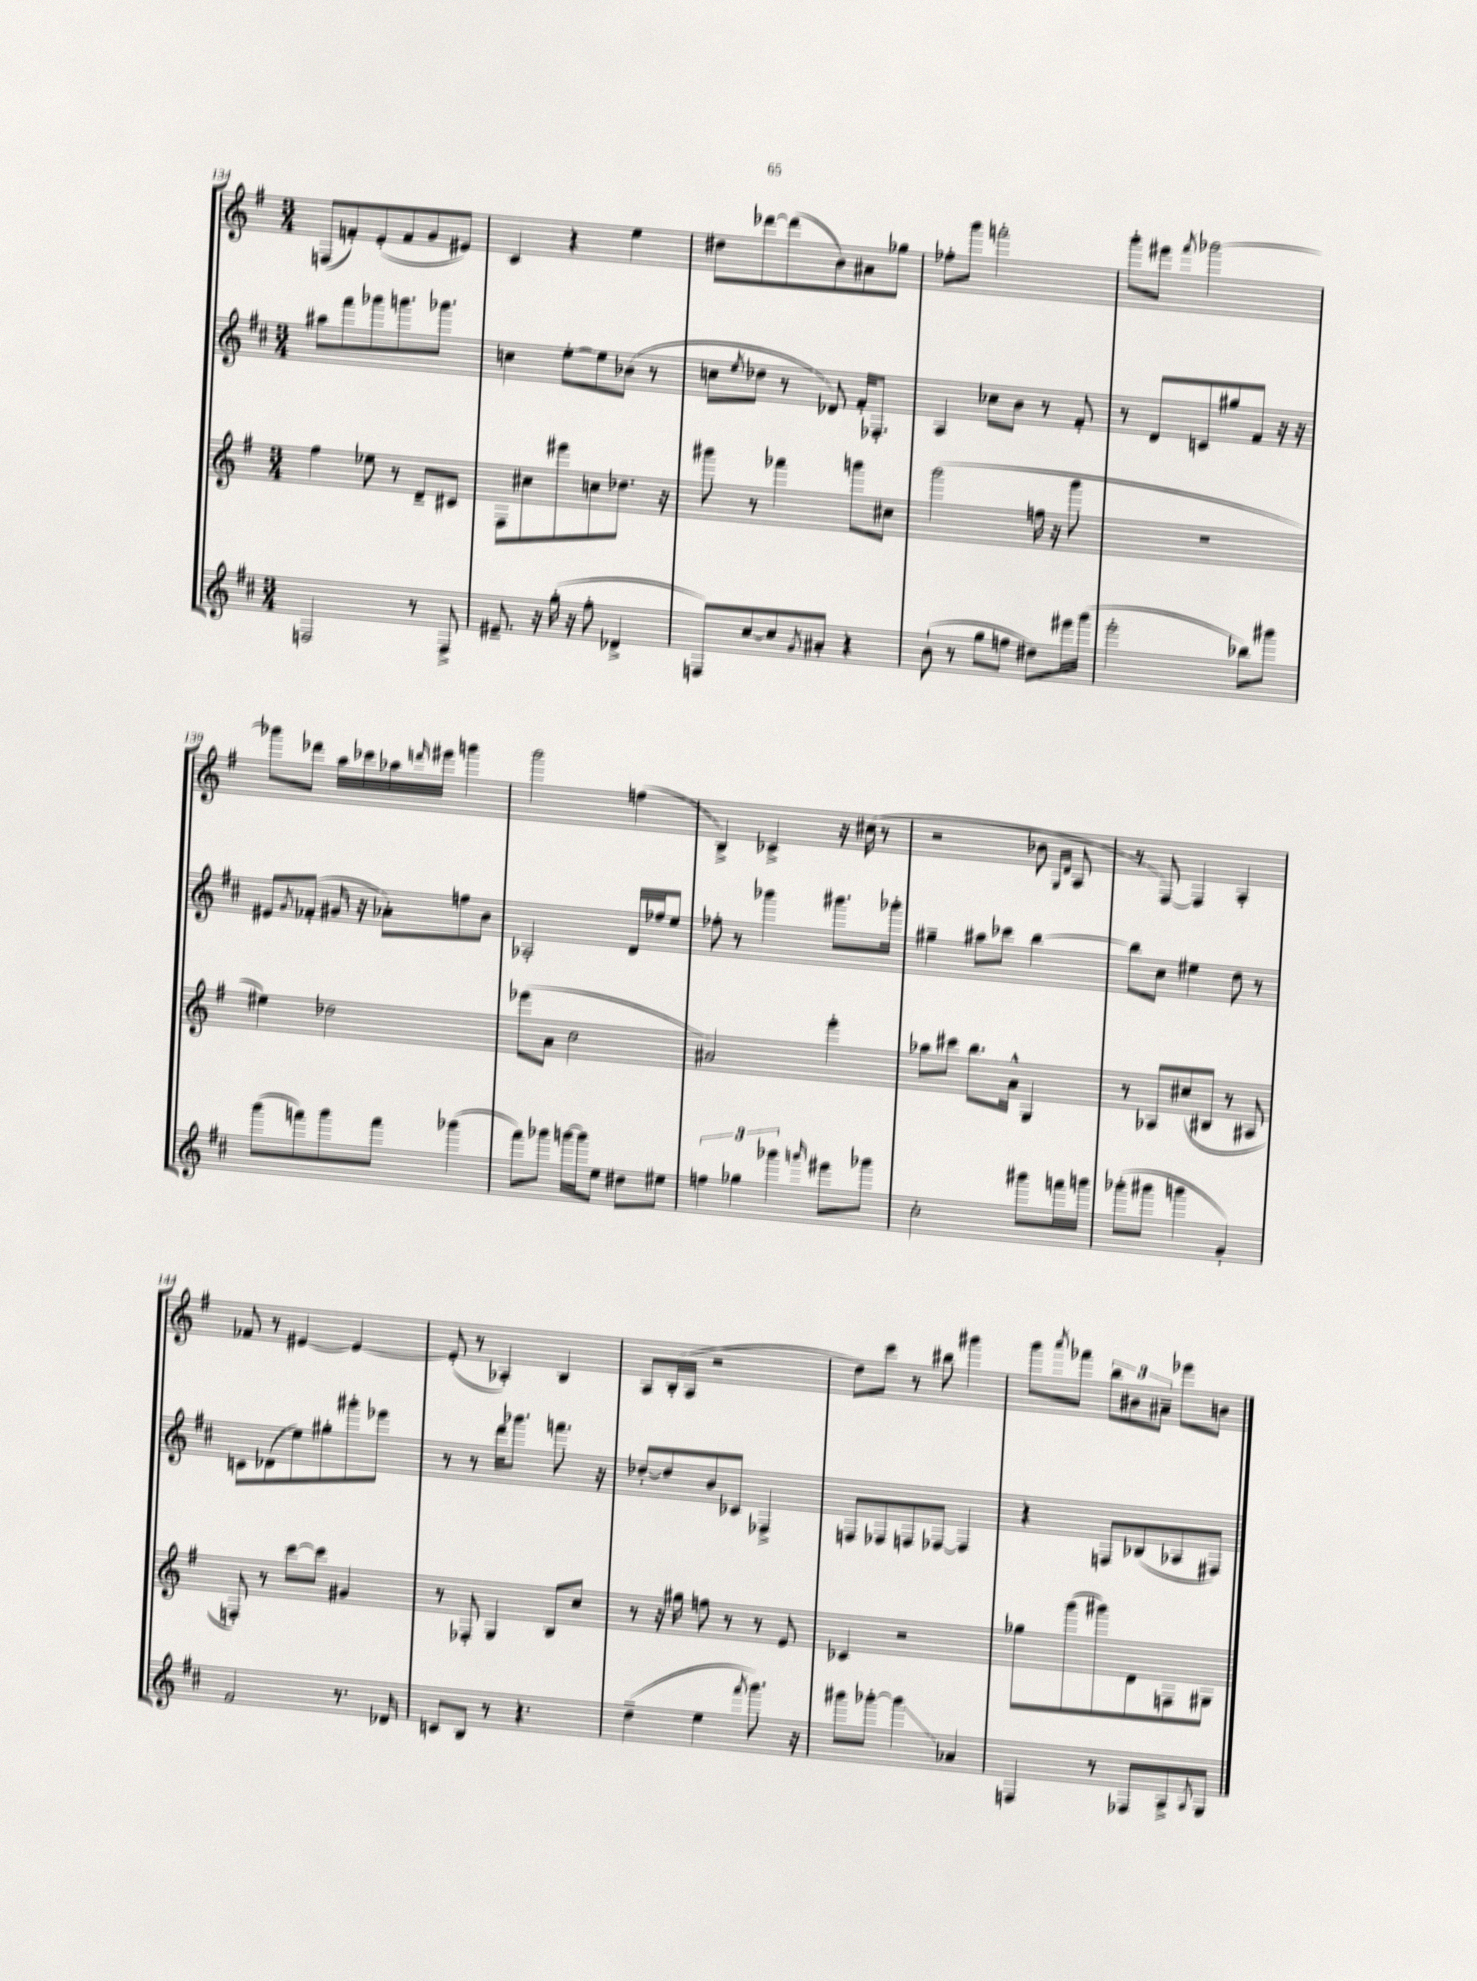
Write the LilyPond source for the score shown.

<<
\new StaffGroup <<
\new Staff = "s0" {
    \clef treble \key g \major \numericTimeSignature \time 3/4
    f8( f'8-.) e'8-.( f'8 g'8 eis'8) |
    c'4 r4 e''4 |
    dis''8 des'''8~ des'''8( b'8) ais'8 ges''8 |
    fes''8-. g'''8 f'''2-. |
    g'''8-. eis'''8 \acciaccatura { fis'''8 } ges'''2~ |
    ges'''8 des'''8 a''16 ces'''16 aes''16 \grace { d'''16 } eis'''16 g'''4 |
    g'''2 f''4( |
    b4->) ces'4-> r16 cis''16( r8 |
    r2 bes'8 \grace { g16 d'16 } a8 |
    r8 fis8~) fis4 a4-. |
    fes'8 r8 eis'4~ eis'4~ |
    eis'8-.( r8 aes4-.) b4 |
    a8 b16-.( a16 r2 |
    d''8) c'''8 r8 bis''8 gis'''4 |
    g'''8 \acciaccatura { a'''8 } fes'''8 \tuplet 3/2 { b''8 bis'8 ais'8-- } ees'''8 b'8 \bar "|." |
}
\new Staff = "s1" {
    \clef treble \key d \major \numericTimeSignature \time 3/4
    ais''8 fis'''8 ges'''8 g'''8. ges'''8. |
    c''4 e''8~-. e''8 bes'8( r8 |
    c''8 \acciaccatura { e''8 } des''8 r8 des'8) fis'16-. fes8.-. |
    a4 ces''8 b'8 r8 fis'8-. |
    r8 d'8 c'8 gis''8 fis'8 r16 r16 |
    eis'8 \acciaccatura { g'8 } fes'8-.( gis'16 r16 aes'8-.) f''8 b'8 |
    aes2-. d'16 fes''16 e''8 |
    fes''8-. r8 ges'''4 gis'''8. ges'''16-. |
    gis''4-- ais''8 ces'''8 b''4~ |
    b''8 cis''8 eis''4 d''8 r8 |
    c'8 des'8( e''8) gis''8-. gis'''8-. ees'''8 |
    r8 r8 d'''16 ges'''8. f'''8. r16 |
    des''8~-. des''8 b'8 ces'8 fes4-> |
    f8 fes8 f8 fes8~ fes4 |
    r4 f8 bes8( aes8 fis8) \bar "|." |
}
\new Staff = "s2" {
    \clef treble \key g \major \numericTimeSignature \time 3/4
    fis''4 ees''8 r8 d'8-- cis'8 |
    fis8 cis''8 eis'''8 c''8 des''8. r16 |
    gis'''8 r8 fes'''4 g'''8 cis''8 |
    g'''2( f''16 r16 g'''8 |
    R2. |
    eis''4) des''2 |
    ees'''8( a'8 c''2 |
    ais'2) e'''4-. |
    aes''8 cis'''8 b''8. a'16-^ g4 |
    r8 aes8 cis''8( bis8 r8 ais8 |
    f8-.) r8 c'''8~ c'''8 gis'4 |
    r8 fes8-. g4 b8 c''8 |
    r8 r16 gis''16 f''8 r8 r8 e'8 |
    ces'4 r2 |
    ges''8 g'''8( gis'''8) d'8 f8 gis8 \bar "|." |
}
\new Staff = "s3" {
    \clef treble \key d \major \numericTimeSignature \time 3/4
    f2 r8 f8-> |
    eis'8.-- r16 g''16-.( r16 fis''8-. des'4-> |
    f8) cis''8~ cis''8 \acciaccatura { g'8 } ais'8-. r4 |
    b'8-!( r8 g''8 f''8 dis''8) eis'''16 g'''16( |
    e'''2-. bes''8) gis'''8 |
    g'''8( f'''8) g'''8 f'''8 ges'''4( |
    fis'''8) ges'''8 g'''16~ g'''16 e''8 dis''8 eis''8 |
    \tuplet 3/2 { f''4 ges''4 ges'''4 } \grace { g'''16 } eis'''8 ges'''8 |
    cis''2-. gis'''8 f'''16 g'''16 |
    ges'''8-.( gis'''8 g'''4 g'4-.) |
    fis'2 r8. des'16 |
    c'8 b8 r8 r4. |
    d''4--( e''4 \acciaccatura { fis'''8 } g'''8.) r16 |
    gis'''8 ges'''8~-. ges'''4\glissando aes'4 |
    f4 r8 fes8 a8-> \acciaccatura { a8 } g8 \bar "|." |
}
>>
>>
\layout { \context { \Score currentBarNumber = #134 } }
